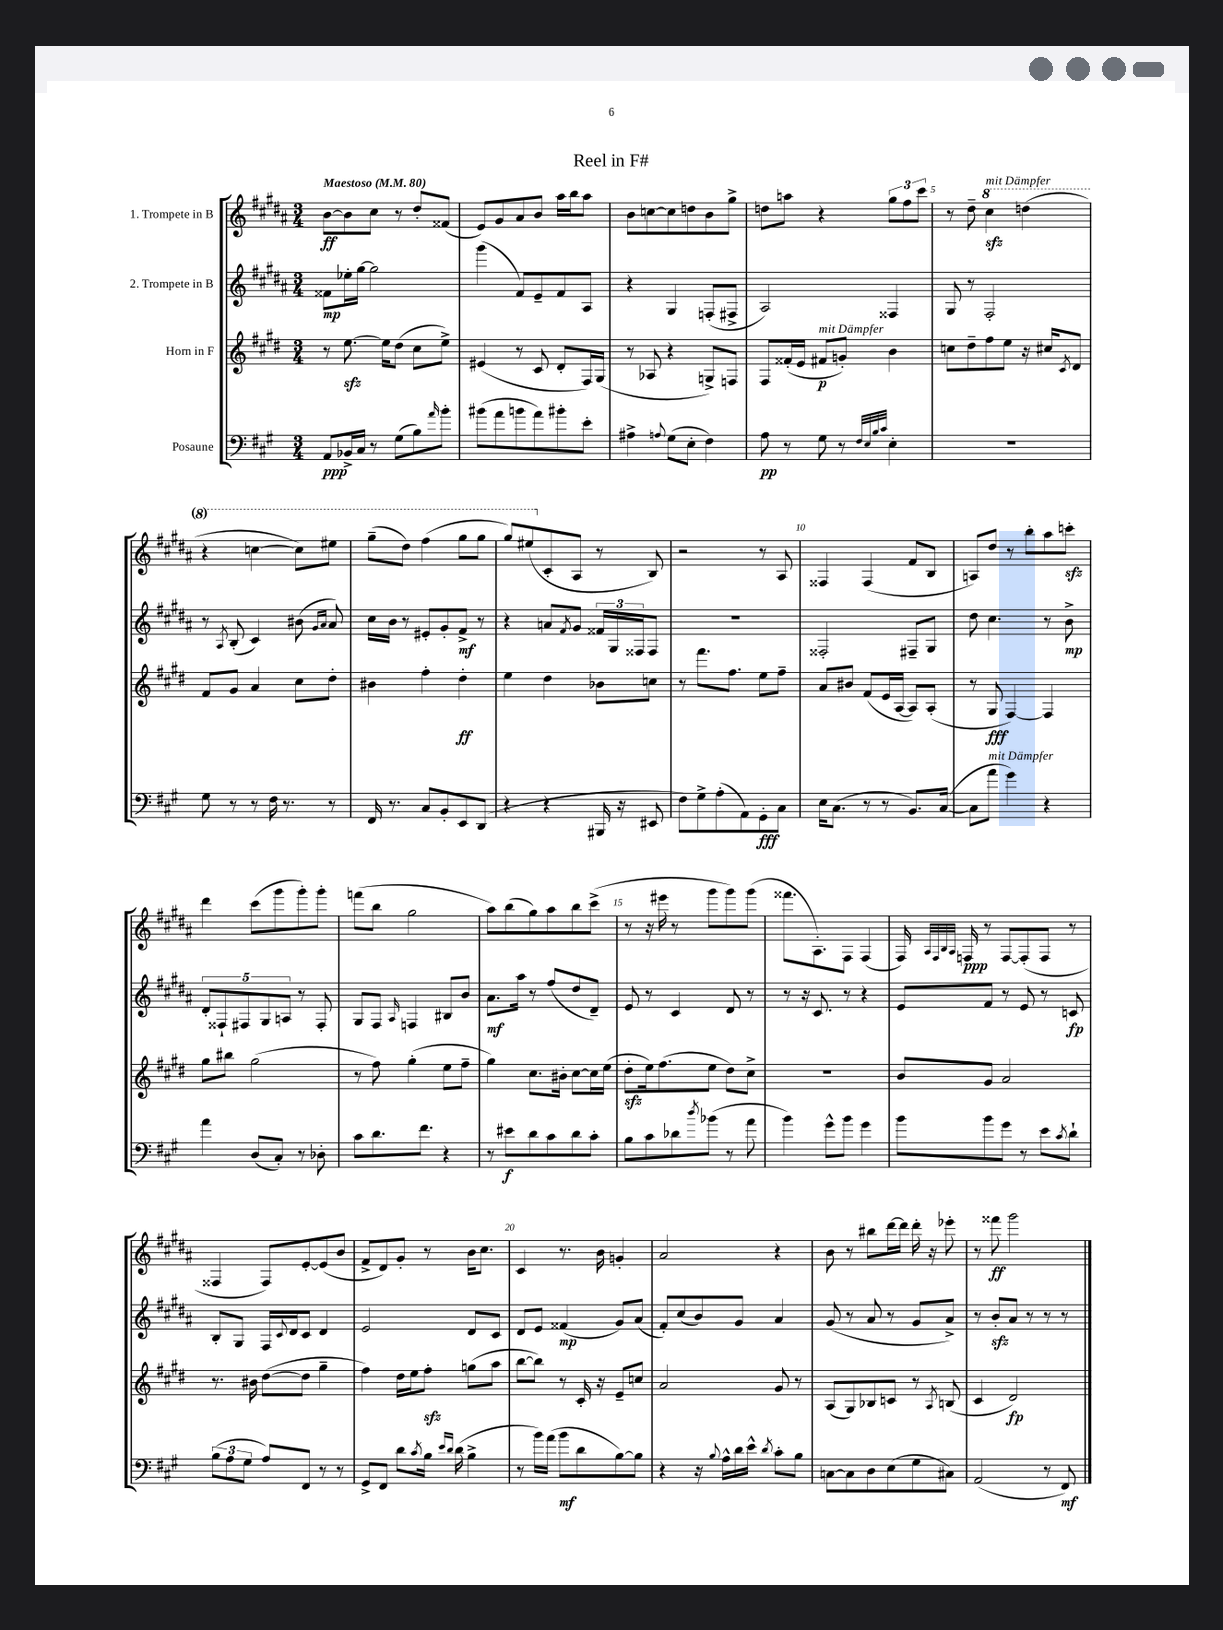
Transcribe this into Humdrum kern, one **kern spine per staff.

**kern	**kern	**kern	**kern
*staff4	*staff3	*staff2	*staff1
*clefF4	*clefG2	*clefG2	*clefG2
*k[f#c#g#]	*k[f#c#g#d#]	*k[f#c#g#d#a#]	*k[f#c#g#d#a#]
*M3/4	*M3/4	*M3/4	*M3/4
*MM80	*MM80	*MM80	*MM80
8AA	8r	8f##	[8b
16BB-^	[8.ee	16ee-'	8b]
16C#	.	[16gg#	.
8r	.	2gg#]	8cc#
.	16ee]	.	.
(8G#	(8dd#	.	8r
8B)	8cc#	.	8dd#'
16qqa	.	.	.
8b'	8ee^)	.	(8f##
=	=	=	=
(8b#	(4e#	(4ggg#	8e)
8a	.	.	8g#
8b	8r	8f#)	8a#
8a)	8c#	8e~	8b
8b#'	8d#'	8f#	16aa#
.	.	.	16bb
8e'	16F#)	8A#	8aa#
.	(16G#	.	.
=	=	=	=
4A#^	8r	4r	8b
.	8A-	.	[8cc
8qqA	.	.	.
(8G#	4r	4G#	8cc]
8E'	.	.	8dd
4F#)	8G^)	(8F'	8b
.	8F	8F#^	8gg#^
=	=	=	=
8A	8F#	2A#)	8dd
8r	(16f##'	.	8aa
.	16e	.	.
8G#	8f#	.	4r
8r	8g')	.	.
32qqF#	.	.	.
32qqE	.	.	.
32qqB	.	.	.
32qqc#	.	.	.
4E'	4b	4F##	12gg#
.	.	.	12ff#
.	.	.	12ccc#
=	=	=	=
2.r	8cc	8G#	8r
.	8dd#~	8r	8dd#~
.	8ff#	2F#'	4ccc#
.	8ee	.	.
.	16r	.	(4ddd
.	16cc#	.	.
.	8qc#	.	.
.	8d#	.	.
=	=	=	=
8G#	8f#	8r	4r
.	.	8qA#	.
8r	8g#	(8B'	.
8r	4a	4c#)	[4ccc
16F#	.	.	.
8.r	.	.	.
.	8cc#	(8b#	8ccc])
.	.	16qqg#	.
.	.	16qqa#	.
8r	8dd#'	8a#)	8eee#
=	=	=	=
16FF#	4b#	16cc#	(8ggg#~
8.r	.	16b	.
.	.	8r	8ddd#)
8C#	4ff#'	8e#'	(4fff#
8BB'	.	8g#'	.
8EE	4dd#'	8f#^	8ggg#
(8DD	.	8r	8ggg#
=	=	=	=
4r	4ee	4r	8ggg#)
.	.	.	(8eee#
4r	4dd#	8a	8c#'
.	.	8qf#	.
.	.	8g#	8A#
16BBB#	8b-	24f##	8r
.	.	24G#	.
16r	.	.	.
.	.	24F##	.
8EE#	8cc	8F##	8B)
=	=	=	=
8F#)	8r	2.r	2r
8G#^	8.fff#	.	.
(8A'	.	.	.
.	8.ff#	.	.
8AA)	.	.	.
8GG#'	8ee	.	8r
8C#	8ff#~	.	8A#
=	=	=	=
16E	8a	2F##'	4F##
(8.C#	.	.	.
.	8b#	.	.
8r	(8f#	.	(4F##
8r	16e	.	.
.	[16A	.	.
8.BB)	8A])	8F#~	8f#
.	(8A'	8G#	8B
([16C#	.	.	.
=	=	=	=
8C#]	8r	8dd#	8A)
8a	8G#	4.cc#	8dd#
4g#)	[4F#)	.	8r
.	.	.	8bb'
4r	4F#]	8r	8aa#
.	.	8b^	8ccc'
=	=	=	=
4a	8gg#	10d#'	4ddd#
.	.	10F##`	.
.	8bb#	.	.
.	.	10F#	.
(8D	(2gg#	.	(8ccc#
.	.	10G#	.
8C#')	.	.	8ggg#
.	.	10A	.
8r	.	8r	8ggg#')
8D-'	.	8F#'	8ggg#'
=	=	=	=
8c#	8r	8G#	(8fff
8.d	8ff#)	8F#	8bb
.	.	16qqA#	.
.	(4gg#'	4F	2gg#
8.f#	.	.	.
4r	8ee	8B#	.
.	8ff#~	8b	.
=	=	=	=
8r	4gg#)	8.a#	8aa#)
8e#	.	.	(8bb
.	.	16aa#	.
8d	8.cc#	8r	8gg#)
8c#	.	(8ff#	8aa#
.	16b#'	.	.
8d	[8cc#	8dd#	8bb
8c#'	16cc#]	8d#~)	(8ccc#^
.	(16ee	.	.
=	=	=	=
8B	8dd#'	8e	8r
8c#	16ee)	8r	16r
.	(8.ff#	.	16eee#
8d-	.	4c#	8r
8qdd	.	.	.
(8b-	8ee	.	8ggg#
8r	8dd#)	8d#	8ggg#)
8a	8cc#^	8r	(8ggg#
=	=	=	=
4b)	2.r	8r	8.fff##
.	.	16r	.
.	.	8.c#	8.A#')
8g#^^	.	.	.
8b	.	8r	8F#
4g#	.	4r	(4F#
=	=	=	=
8b	8b	8e	16F#)
.	.	.	32qqA#
.	.	.	32qqF#
.	.	.	32qqB
.	.	.	32qqA#
.	.	.	16F
8b	8g#	8f#	8r
8g#	2a	8r	[8F
8r	.	8e	(8F']
8e	.	8r	8F
8qc#	.	.	.
8d`	.	8c	8r
=	=	=	=
(12B	8.r	8B'	4F##
12A	.	.	.
.	.	8G#	.
12G#	.	.	.
.	16b#	.	.
8A)	([8dd#	16F#	8F##)
.	.	8qqc#	.
.	.	16d#	.
8FF#	8dd#]	8c#	[8e'
8r	4gg#~	4d#	(8e]
8r	.	.	8b
=	=	=	=
8GG#^	4ff#)	2e	8f#^
8FF#	.	.	8d#)
8d	16dd#	.	8g#'
.	16ee	.	.
8qc#	.	.	.
16B	8ff#'	.	8r
16qqe	.	.	.
16qqd	.	.	.
(16d	.	.	.
4B^	(8gg	8d#	16b
.	.	.	8.cc#
.	8aa	8c#	.
=	=	=	=
8r	[8bb	8d#	4c#
16b)	8bb])	8e	.
(16a	.	.	.
8b	8r	(4f##	8.r
8d	16c#'	.	.
.	16r	.	16b
[8B)	8e~	8g#)	4g'
8B]	8cc	(8a#	.
=	=	=	=
4r	2a	8f#')	2a#
.	.	(8cc#	.
16r	.	8b)	.
8qqB	.	.	.
16A^^	.	.	.
16d	.	8g#	.
16e^^	.	.	.
8qd	.	.	.
8c#'	8g#	4a#	4r
8B	8r	.	.
=	=	=	=
[8C	(8A	(8g#	8b
8C]	8G#)	8r	8r
8D	8B-	8a#	8bb#
(8E	8c	8r	[16ddd#
.	.	.	16ddd#]
8G#	8r	8g#	16ddd#'
.	.	.	16r
.	8qA	.	.
8C#)	(8B	8a#^)	8eee-'
=	=	=	=
(2AA	4c#	8r	8r
.	.	8b'	8fff##
.	2d#)	8a#	2ggg#
.	.	8r	.
8r	.	8r	.
8FF#)	.	8r	.
==	==	==	==
*-	*-	*-	*-
